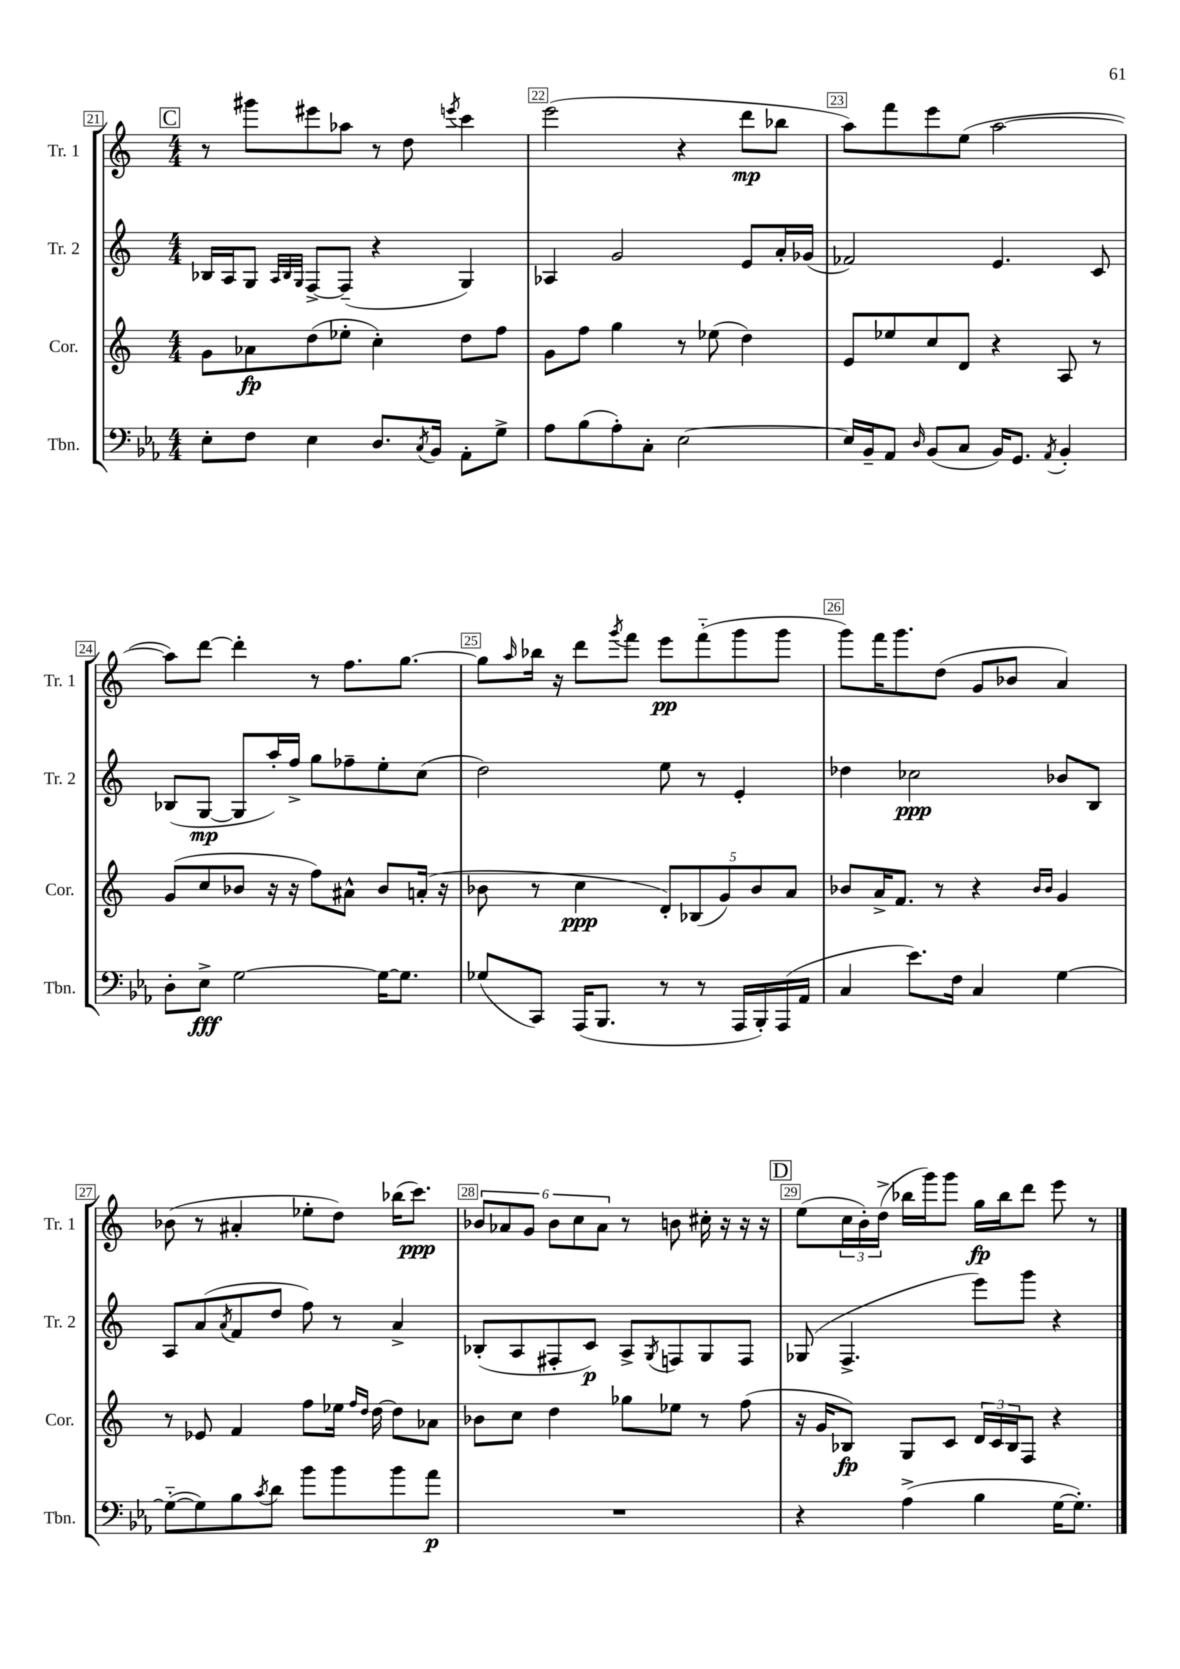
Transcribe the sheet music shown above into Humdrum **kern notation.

**kern	**dynam	**kern	**dynam	**kern	**dynam	**kern	**dynam
*part4	*part4	*part3	*part3	*part2	*part2	*part1	*part1
*staff4	*staff4	*staff3	*staff3	*staff2	*staff2	*staff1	*staff1
*I"Tbn.	*	*I"Cor.	*	*I"Tr. 2	*	*I"Tr. 1	*
*I'Tbn.	*	*I'Cor.	*	*I'Tr. 2	*	*I'Tr. 1	*
*clefF4	*	*clefG2	*	*clefG2	*	*clefG2	*
*k[b-e-a-]	*	*k[]	*	*k[]	*	*k[]	*
*M4/4	*	*M4/4	*	*M4/4	*	*M4/4	*
!!LO:REH:place=s1:t=C
=21	=21	=21	=21	=21	=21	=21	=21
8E-'\L	.	8g\L	.	16B-X/LL	.	8r	.
.	.	.	.	16A/J	.	.	.
8F\J	.	8a-X\	fp	8G/J	.	8ggg#X\L	.
.	.	.	.	32qqA/LLL	.	.	.
.	.	.	.	32qqB-/	.	.	.
.	.	.	.	32qqG/JJJ	.	.	.
4E-\	.	(8dd\	.	[8F^/L	.	8eee#X\	.
.	.	8ee-X'\J	.	(8F~/J]	.	8aa-X\J	.
8.D/L	.	4cc'\)	.	4r	.	8r	.
.	.	.	.	.	.	8dd\	.
8qC/	.	.	.	.	.	.	.
16BB-/Jk	.	.	.	.	.	.	.
.	.	.	.	.	.	8qeeen/	.
8AA-'\L	.	8dd\L	.	4G/)	.	4ccc\	.
8G^\J	.	8ff\J	.	.	.	.	.
=22	=22	=22	=22	=22	=22	=22	=22
8A-\L	.	8g\L	.	4A-X/	.	(2eee\	.
(8B-\	.	8ff\J	.	.	.	.	.
8A-'\)	.	4gg\	.	2g/	.	.	.
8C'\J	.	.	.	.	.	.	.
[2E-\	.	8r	.	.	.	4r	.
.	.	(8ee-X\	.	.	.	.	.
.	.	4dd\)	.	8e/L	.	8ddd\L	mp
.	.	.	.	16a'/L	.	8bb-X\J	.
.	.	.	.	(16g-X/JJ	.	.	.
=23	=23	=23	=23	=23	=23	=23	=23
16E-/LL]	.	8e/L	.	2f-X/)	.	8aa\L)	.
16BB-~/J	.	.	.	.	.	.	.
8AA-/J	.	8ee-X/	.	.	.	8fff\	.
16qqD/	.	.	.	.	.	.	.
(8BB-/L	.	8cc/	.	.	.	8eee\	.
8C/J	.	8d/J	.	.	.	(8ee\J	.
16BB-/KL)	.	4r	.	4.e/	.	[2aa\	.
8.GG/J	.	.	.	.	.	.	.
8qAA-/	.	.	.	.	.	.	.
4BB-'/	.	8A/	.	.	.	.	.
.	.	8r	.	8c/	.	.	.
!!LO:LB:g=z
=24	=24	=24	=24	=24	=24	=24	=24
8D'\L	.	(8g/L	.	(8B-X/L	.	8aa\L])	.
8E-^\J	fff	8cc/	.	[8G/J	mp	[8ddd\J	.
[2G\	.	8b-X/J	.	8G/L]	.	4ddd'\]	.
.	.	16r	.	16aa'/L)	.	.	.
.	.	16r	.	16ff^/JJ	.	.	.
.	.	8ff\L)	.	8gg\L	.	8r	.
.	.	8a#X^^\J	.	8ff-X~\	.	8.ff\L	.
16G\KL_	.	8b-/L	.	8ee'\	.	.	.
8.G\J]	.	.	.	.	.	[8.gg\J	.
.	.	(16an'/Jk	.	(8cc\J	.	.	.
.	.	16r	.	.	.	.	.
=25	=25	=25	=25	=25	=25	=25	=25
(8G-X/L	.	8b-X\	.	2dd\)	.	8gg\L]	.
.	.	.	.	.	.	16qqaa/	.
8CC/J)	.	8r	.	.	.	16bb-X\Jk	.
.	.	.	.	.	.	16r	.
(16AAA-/KL	.	4cc\	ppp	.	.	8ddd\L	.
8.BBB-/J	.	.	.	.	.	.	.
.	.	.	.	.	.	8qggg/	.
.	.	.	.	.	.	8fff\J	.
8r	.	10d'/L)	.	8ee\	.	8eee\L	pp
.	.	(10B-X/	.	.	.	.	.
8r	.	.	.	8r	.	(8fff\	.
.	.	10g/)	.	.	.	.	.
16AAA-/LL	.	.	.	4e'/	.	8ggg\	.
.	.	10b-/	.	.	.	.	.
16BBB-'/)	.	.	.	.	.	.	.
(16AAA-/	.	.	.	.	.	8ggg\J	.
.	.	10a/J	.	.	.	.	.
16AA-/JJ	.	.	.	.	.	.	.
=26	=26	=26	=26	=26	=26	=26	=26
4C/	.	8b-X/L	.	4dd-X\	.	8ggg\L)	.
.	.	16a^/K	.	.	.	16fff\K	.
.	.	8.f/J	.	.	.	8.ggg\	.
8.e-\L)	.	.	.	2cc-X\	ppp	.	.
.	.	8r	.	.	.	(8dd\J	.
16F\Jk	.	.	.	.	.	.	.
4C/	.	4r	.	.	.	8g/L	.
.	.	.	.	.	.	8b-X/J	.
.	.	16qqb-/LL	.	.	.	.	.
.	.	16qqb-/JJ	.	.	.	.	.
[4G\	.	4g/	.	8b-X/L	.	4a/)	.
.	.	.	.	8B/J	.	.	.
!!LO:LB:g=z
=27	=27	=27	=27	=27	=27	=27	=27
(8G\L_	.	8r	.	8A/L	.	(8b-X\	.
8G\])	.	8e-X/	.	(8a/	.	8r	.
.	.	.	.	8qa/	.	.	.
8B-\	.	4f/	.	8f/	.	4a#X'/	.
8qc/	.	.	.	.	.	.	.
8d\J	.	.	.	8dd/J	.	.	.
8b-\L	.	8ff\L	.	8ff\)	.	8ee-X'\L	.
8b-\	.	16ee-X\Jk	.	8r	.	8dd\J)	.
.	.	16qqff/LL	.	.	.	.	.
.	.	16qqdd/JJ	.	.	.	.	.
.	.	[16dd\	.	.	.	.	.
8b-\	.	8dd\L]	.	4a^/	.	(16bb-X\KL	.
.	.	.	.	.	.	8.ccc\J)	ppp
8a-\J	p	8a-X\J	.	.	.	.	.
=28	=28	=28	=28	=28	=28	=28	=28
1r	.	8b-X\L	.	(8B-X'/L	.	12b-X/L	.
.	.	.	.	.	.	12a-X/	.
.	.	8cc\J	.	8A/	.	.	.
.	.	.	.	.	.	12g/J	.
.	.	4dd\	.	8F#X'/	.	12b-\L	.
.	.	.	.	.	.	12cc\	.
.	.	.	.	8c/J)	p	.	.
.	.	.	.	.	.	12a-\J	.
.	.	8gg-X\L	.	8A^/L	.	8r	.
.	.	.	.	8qG/	.	.	.
.	.	8ee-X\J	.	8Fn/	.	8bn\	.
.	.	8r	.	8G/	.	16cc#X'\	.
.	.	.	.	.	.	16r	.
.	.	(8ff\	.	8F/J	.	16r	.
.	.	.	.	.	.	16r	.
!!LO:REH:place=s1:t=D
=29	=29	=29	=29	=29	=29	=29	=29
4r	.	16r	.	(8G-X/	.	(8ee\L	.
.	.	16g/KL	.	.	.	.	.
.	.	8B-X/J)	fp	4.F^/	.	24cc\L	.
.	.	.	.	.	.	24b'\)	.
.	.	.	.	.	.	(24dd^\JJ	.
(4A-^\	.	8G/L	.	.	.	16bb-X\LL	.
.	.	.	.	.	.	16ggg\J)	.
.	.	8c/J	.	.	.	8ggg\J	.
4B-\	.	24d/LL	.	8eee\L)	.	16gg\LL	fp
.	.	24c/	.	.	.	.	.
.	.	.	.	.	.	16bb-\J	.
.	.	24B-/J	.	.	.	.	.
.	.	8F/J	.	8ggg\J	.	8ddd\J	.
[16G\KL	.	4r	.	4r	.	8eee\	.
8.G'\J])	.	.	.	.	.	.	.
.	.	.	.	.	.	8r	.
==	==	==	==	==	==	==	==
*-	*-	*-	*-	*-	*-	*-	*-
